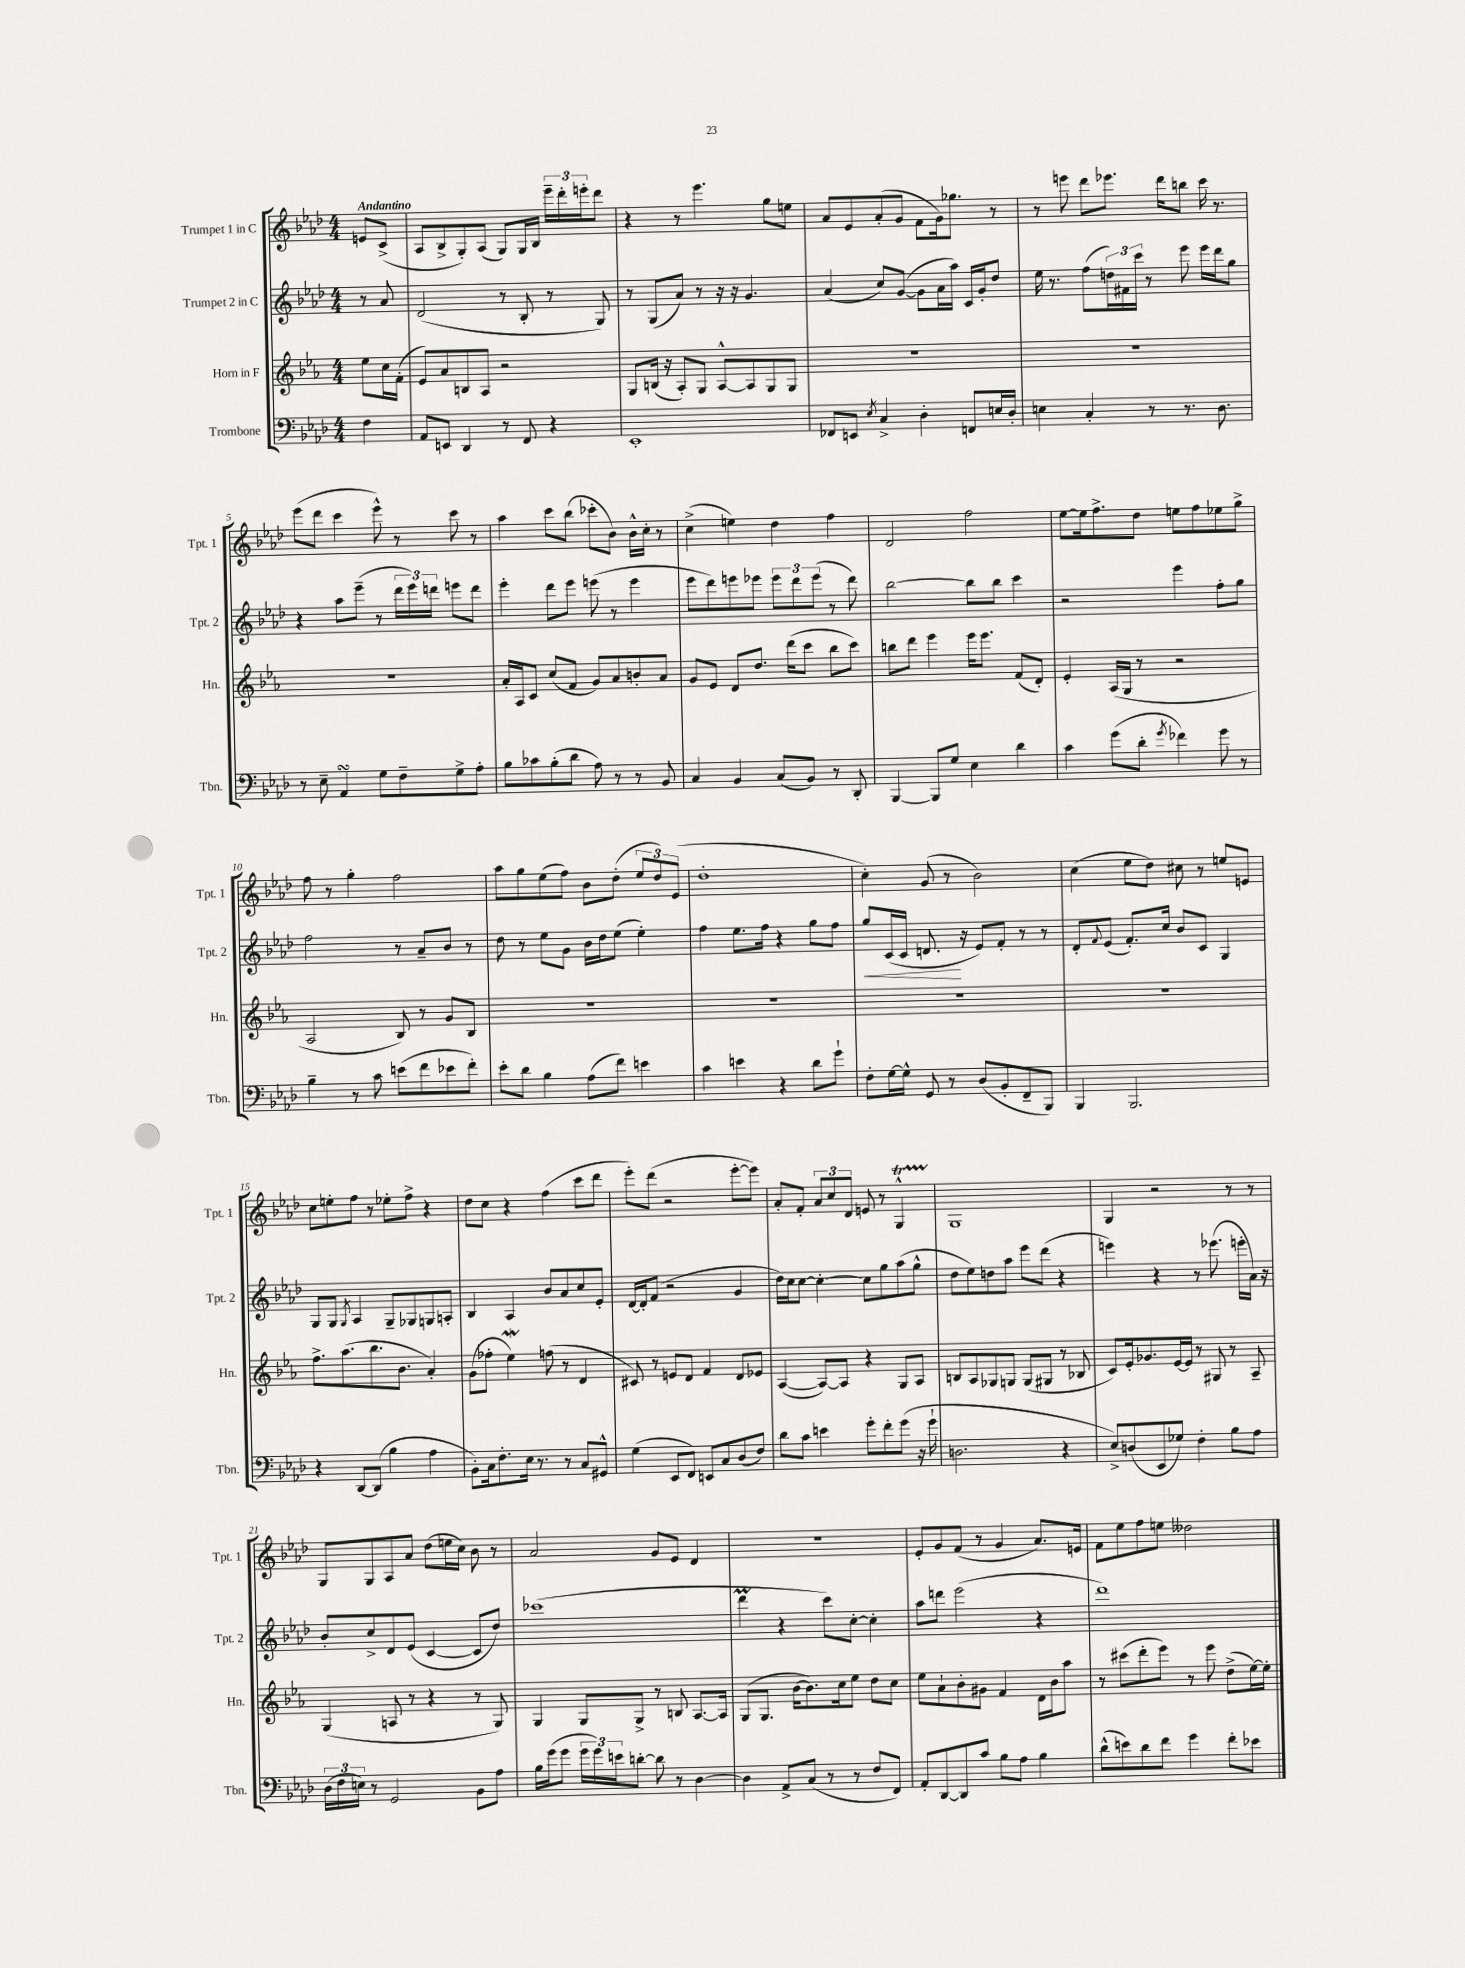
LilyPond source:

<<
\new StaffGroup <<
\new Staff = "s0" \with { instrumentName = "Trumpet 1 in C" shortInstrumentName = "Tpt. 1" } {
    \clef treble \key aes \major \numericTimeSignature \time 4/4 \partial 4 \tempo "Andantino"
    e'8 c'8->( |
    aes8 bes8-> g8-.) aes8( g8) g16 bes16 \tuplet 3/2 { ees'''16-- des'''16-. e'''16-. } des'''8 |
    r4 r8 ees'''4. g''8 e''8 |
    aes'8 ees'8 aes'8-.( g'8 f'8 g'16) ges''8. r8 |
    r8 e'''8 des'''8 ees'''8. des'''16 b''8 c'''16 r8. |
    ees'''8( des'''8 c'''4 ees'''8-^) r8 c'''8 r8 |
    aes''4 c'''8 bes''8( ces'''8-. bes'8) bes'16-^ c''16-. r8 |
    c''4->( e''4) des''4 f''4 |
    des'2 f''2 |
    ees''8~ ees''16 f''8.-> des''8 e''8 f''8 ees''8 g''8-> |
    f''8 r8 g''4-. f''2 |
    aes''8 g''8 ees''8( f''8) bes'8 des''8-.( \tuplet 3/2 { ees''8 des''8) ees'8( } |
    des''1-. |
    c''4-.) g'8( r8 bes'2) |
    c''4( ees''8 des''8) cis''8 r8 e''8 e'8 |
    c''8 e''8-. f''8 r8 ees''8-. f''8-> r4 |
    des''8 c''8 r4 f''4( c'''8 des'''8 |
    ees'''8-.) des'''8( r2 ees'''8~-. ees'''8) |
    aes'8-. f'8-. \tuplet 3/2 { aes'8 c''8 des'8 } e'8 r8 g4-^\startTrillSpan |
    g1\stopTrillSpan |
    g4 r2 r8 r8 |
    g8 g8 aes8 aes'8 des''8( e''16 c''16) bes'8 r8 |
    aes'2 g'8 ees'8 des'4 |
    R1 |
    ees'8-. g'8 f'8( r8 g'4 aes'8.) e'16 |
    f'8 ees''8 f''8 e''8 deses''2 \bar "|." |
}
\new Staff = "s1" \with { instrumentName = "Trumpet 2 in C" shortInstrumentName = "Tpt. 2" } {
    \clef treble \key aes \major \numericTimeSignature \time 4/4 \partial 4
    r8 aes'8 |
    des'2( r8 bes8-. r8 g8) |
    r8 g8( aes'8) r8 r16 r16 g'4. |
    aes'4( c''8) g'8~( g'8 aes'16 aes''16) c'16 g'16-. des''8 |
    ees''16 r8. f''8( \tuplet 3/2 { d''16) fis'16 c'''16 } r8 ees'''8 ees'''16 des'''16 g''8 |
    r4 aes''8 ees'''8--( r8 \tuplet 3/2 { des'''16 ees'''16) d'''16 } e'''8 d'''8 |
    ees'''4-. des'''8 ees'''8 e'''8( r8 e'''4 |
    ees'''8 des'''8) e'''8 ees'''8 \tuplet 3/2 { ees'''8 des'''8 ees'''8( } r8 des'''8) |
    bes''2~ bes''8 bes''8 c'''4 |
    r2 ees'''4 f''8-. g''8 |
    f''2 r8 aes'8-- bes'8 r8 |
    des''8 r8 ees''8 g'8 bes'16 des''16 ees''8( ees''4-.) |
    f''4 ees''8. f''16 r4 g''8 f''8 |
    g''8\< c'16( c'16 d'8.\! r16 ees'8) f'8-. r8 r8 |
    des'8-. \appoggiatura { f'8 } ees'8( f'8.-.) c''16 bes'8 c'8 g4 |
    g8 g8 \acciaccatura { g8 } aes4 g8-- ges8 g8 a8-. |
    bes4 aes4 bes'8 aes'8 c''8 ees'8-. |
    des'16~ des'16-. f'8( r2 g'4 |
    des''16) c''16 c''8~ c''4~-. c''8 g''8 aes''8( g''8-^ |
    des''8 ees''8) d''8 aes''8 ees'''8 des'''8( r4 |
    e'''4) r4 r8 ees'''8.( e'''16-. aes'16) r16 |
    bes'8-. c''8-> des'8 ees'8( c'4~ c'8 des''8) |
    ces'''1( |
    des'''4\prall r4 c'''8) c''8~-. c''4-. |
    aes''8 d'''8 ees'''2( r4 |
    des'''1) \bar "|." |
}
\new Staff = "s2" \with { instrumentName = "Horn in F" shortInstrumentName = "Hn." } {
    \clef treble \key ees \major \numericTimeSignature \time 4/4 \partial 4
    ees''8 c''16 f'16-.( |
    ees'8) aes'8 b8 aes8 r2 |
    g8 b16( r16 aes8-.) g8 aes8~-^ aes8 g8 g8 |
    R1 |
    R1 |
    R1 |
    aes'16-. aes16 c'8 c''8( f'8 g'8) aes'8 b'8-. aes'8 |
    g'8 ees'8 d'8 d''8. d'''16( c'''8 bes''8 c'''8) |
    b''8 d'''8 ees'''4 ees'''16 ees'''8. f'8( d'8-.) |
    ees'4-. aes16( g16 r8 r2 |
    aes2 bes8) r8 g'8 bes8 |
    R1 |
    R1 |
    R1 |
    R1 |
    f''8.-> aes''8.( bes''8. bes'8. aes'4-.) |
    g'8( fes''8-. ees''4\mordent) f''8( r8 d'4 |
    cis'8) r8 e'8 d'8 f'4 d'8 ees'8 |
    aes4~( aes8~) aes8 r4 g8 aes8 |
    b8 aes8 ges8 g8 g8( gis8 r8 bes8 |
    c'8) ees'16-. ges'8. ees'16~ ees'16 r8 gis8 r8 aes8-- |
    g4( a8 r8 r4 r8 g8) |
    g4 g8 g8-> r8 b8 aes8.~ aes16 |
    g8( g8. bes'16~ bes'8.) c''16 ees''8 d''8 c''8 |
    ees''8 aes'8-! bes'8-. gis'8 f'4 d'16 bes'16 aes''8 |
    r8 cis'''8( d'''8-. ees'''8) r8 ees'''8 d''8->( ees''16~) ees''16-. \bar "|." |
}
\new Staff = "s3" \with { instrumentName = "Trombone" shortInstrumentName = "Tbn." } {
    \clef bass \key aes \major \numericTimeSignature \time 4/4 \partial 4
    f4 |
    aes,8 e,8 des,4 r8 f,8 r4 |
    ees,1-. |
    fes,8 e,8 \acciaccatura { ees8 } c4-> des4-. f,8 e16 des16-. |
    e4 c4-. r8 r8. des8. |
    r8 ees8-- aes,4\turn g8 f8-- g8-> aes8-. |
    bes8 ces'8 bes8-.( des'8 aes8) r8 r8 bes,8 |
    c4 bes,4 c8( bes,8) r8 des,8-. |
    bes,,4~ bes,,8 g8 ees4 des'4 |
    c'4 g'8( des'8-. \acciaccatura { g'8 } fes'4) g'8 r8 |
    bes4-- r8 c'8 e'8( f'8 ees'8 f'8-.) |
    ees'8-. des'8 bes4 aes8( f'8) e'4 |
    c'4 e'4 r4 des'8 g'8-! |
    f8-. g16~ g16-^ g,8 r8 des8( bes,8-. f,8-- bes,,8) |
    bes,,4 bes,,2. |
    r4 des,8~ des,8( bes4 aes4 |
    bes,8-.) c16 f8.-. ees16 r8. r8 c8 gis,8-^ |
    g4( ees,8 f,8) e,8 c8 des8( f8) |
    des'8 c'8 e'4 g'8-. f'8-. g'8( r16 g'16-! |
    d2. r4 |
    ees8->) d8( ees,8 ges8) f4-. bes8 aes8 |
    \tuplet 3/2 { des16( f16 e16) } r8 g,2 bes,8 aes8 |
    bes16 g'16( g'8 \tuplet 3/2 { g'16 g'16) e'16 } d'8~-. d'8 r8 des4~ |
    des4 aes,8-> c8( r8 r8 f8 f,8) |
    aes,8-. des,8~ des,8 c'8 bes8 aes8 bes4 |
    des'8-^( e'8) des'8 f'8 g'4 f'8-. ees'8 \bar "|." |
}
>>
>>
